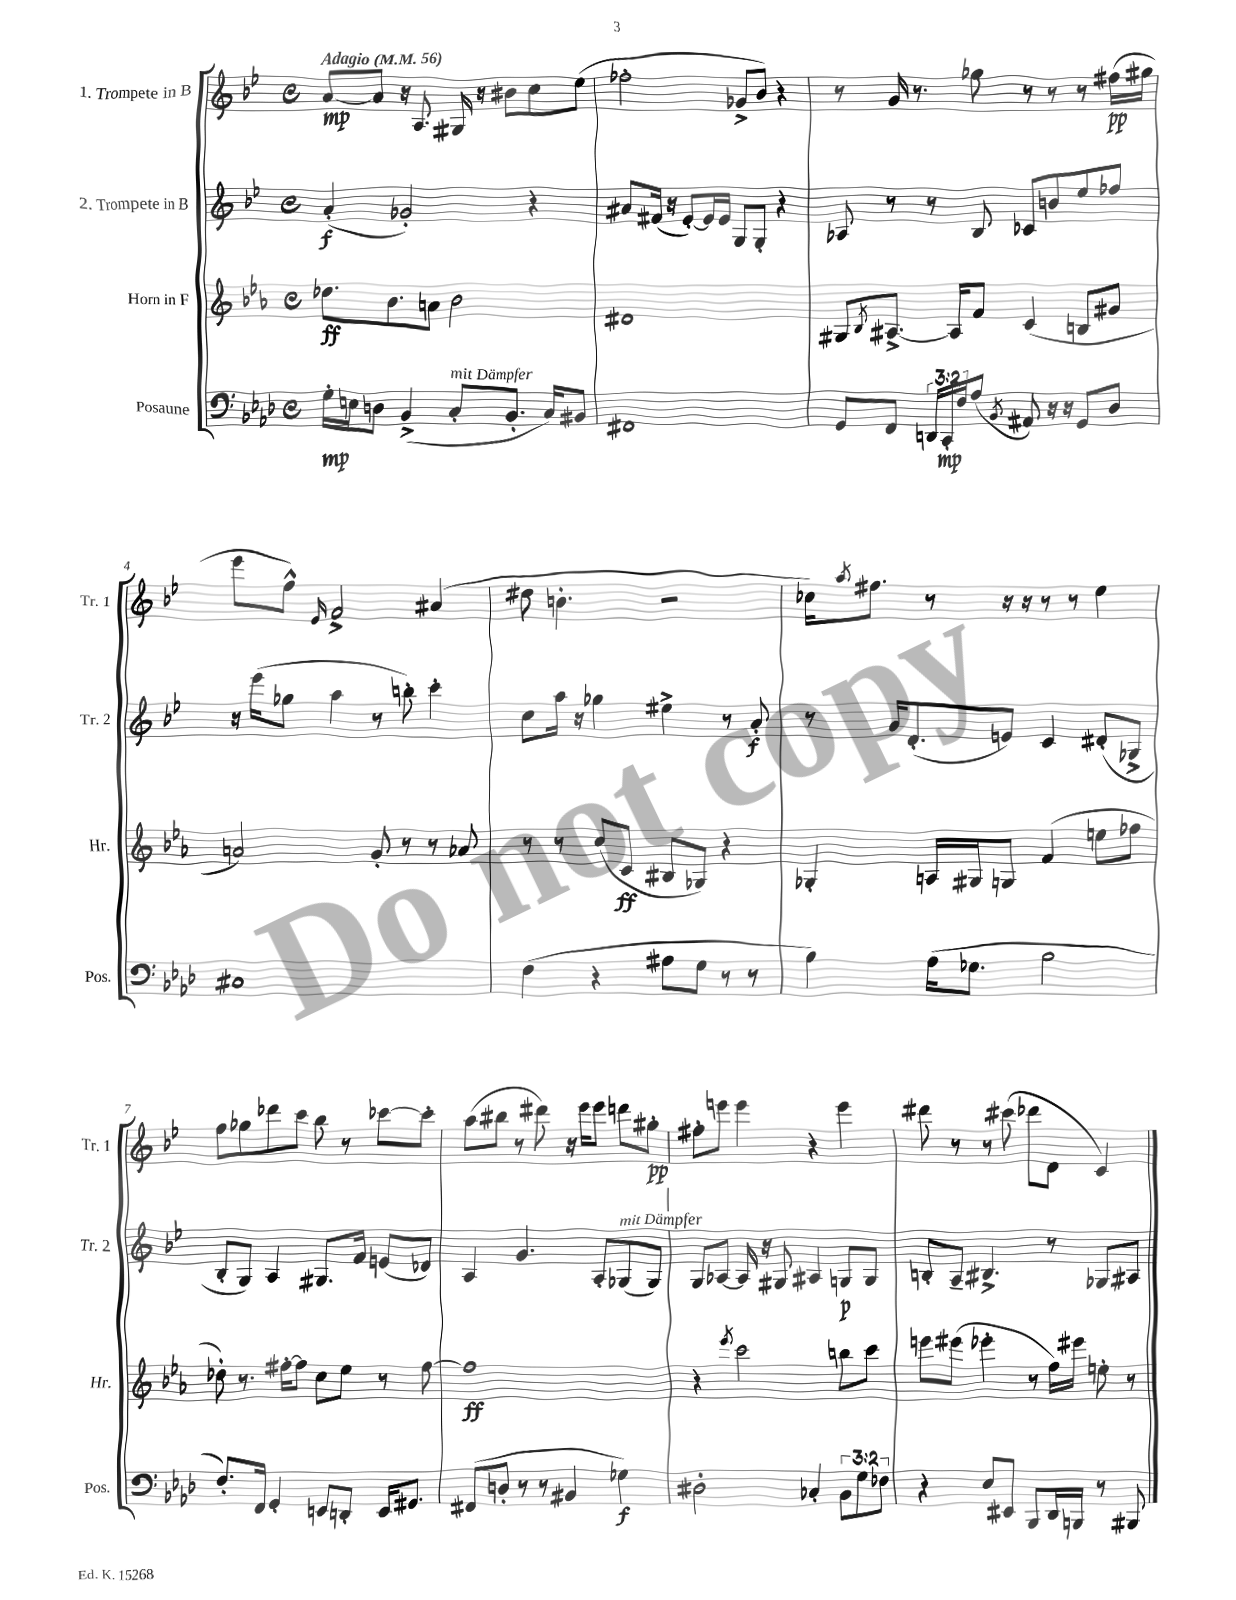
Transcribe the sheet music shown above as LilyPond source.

<<
\new StaffGroup <<
\new Staff = "s0" \with { instrumentName = "1. Trompete in B" shortInstrumentName = "Tr. 1" } {
    \clef treble \key bes \major \defaultTimeSignature \time 4/4 \tempo "Adagio" 4 = 56
    a'8~\mp a'8 r16 a8. gis16 r16 bis'8 c''8 ees''8( |
    fes''2-. ges'8-> bes'8) r4 |
    r8 g'16 r8. ges''8 r8 r8 r8 fis''16\pp( gis''16 |
    ees'''8 f''8-^) \grace { ees'16 } f'2-> ais'4( |
    dis''8 b'4.-. r2 |
    ces''16) \acciaccatura { a''8 } fis''8. r8 r16 r16 r8 r8 ees''4 |
    f''8 ges''8 des'''8 c'''8 bes''8 r8 ces'''8~ ces'''8-. |
    a''8( bis''8 r8 dis'''8) r16 ees'''16 ees'''8 d'''8 gis''8-.\pp |
    fis''8-. e'''8 e'''4 r4 e'''4 |
    dis'''8 r8 r8 cis'''8( des'''8 d'8 c'4) \bar "|." |
}
\new Staff = "s1" \with { instrumentName = "2. Trompete in B" shortInstrumentName = "Tr. 2" } {
    \clef treble \key bes \major \defaultTimeSignature \time 4/4
    a'4-.\f( ges'2-.) r4 |
    ais'8 fis'16( r16 ees'8~-.) ees'16 ees'16 g8 g8-. r4 |
    aes8 r8 r8 bes8 ces'8 b'8 ees''8 fes''8 |
    r16 ees'''16( ges''8 a''4 r8 b''8-.) c'''4-. |
    c''8 a''16 r16 ges''4 eis''4-> r8 a'8-.\f |
    r8 g'16 d'8.-.( e'8) c'4 dis'8-.( ges8-> |
    bes8-. g8) a4 gis8. f'16 e'8( des'8) |
    a4 g'4. a8-. ges8^\markup { \italic "mit Dämpfer" }( ges8) |
    g8 aes8~ aes16 r16 gis8 ais4 g8\p g8 |
    b8-. a8-- bis4.-> r8 ges8 ais8 \bar "|." |
}
\new Staff = "s2" \with { instrumentName = "Horn in F" shortInstrumentName = "Hr." } {
    \clef treble \key ees \major \defaultTimeSignature \time 4/4
    des''8.\ff bes'8. a'8 bes'2 |
    dis'1 |
    gis8 \acciaccatura { bes8 } ais8.~-> ais16 f'8 c'4( b8 gis'8 |
    a'2) g'8-. r8 r8 aes'8 |
    r8 r8 c''8( c'8\ff bis8 ges8) r4 |
    ges4-. a16 gis16 g8 f'4( e''8 fes''8 |
    des''8-.) r8. fis''16~-. fis''8 c''8 ees''8 r8 fis''8~ |
    fis''1\ff |
    r4 \acciaccatura { ees'''8 } c'''2 b''8 c'''8 |
    e'''8 eis'''8( ees'''4-. r8 f''16) eis'''16 e''8-. r8 \bar "|." |
}
\new Staff = "s3" \with { instrumentName = "Posaune" shortInstrumentName = "Pos." } {
    \clef bass \key aes \major \defaultTimeSignature \time 4/4 \override Staff.TupletNumber.text = #tuplet-number::calc-fraction-text
    g16-.\mp e16 d8 bes,4->( c8-.^\markup { \italic "mit Dämpfer" } bes,8.-. c16) bis,8 |
    fis,1 |
    g,8 f,8 \tuplet 3/2 { d,16 c,16-.\mp f16 } aes8( \acciaccatura { bes,8 } ais,8) r16 r16 g,8 des8 |
    cis1 |
    f4( r4 ais8 g8 r8 r8 |
    bes4) aes16( ges8. bes2 |
    f8.-.) f,16 g,4-. e,8 d,8-. e,16 gis,8. |
    fis,8( d8-. r8 r8 bis,4 ges4\f) |
    dis2-. ces4-. \tuplet 3/2 { bes,8 g8 fes8 } |
    r4 ees8 eis,8 bes,,8 des,16 b,,16 r8 bis,,8 \bar "|." |
}
>>
>>
